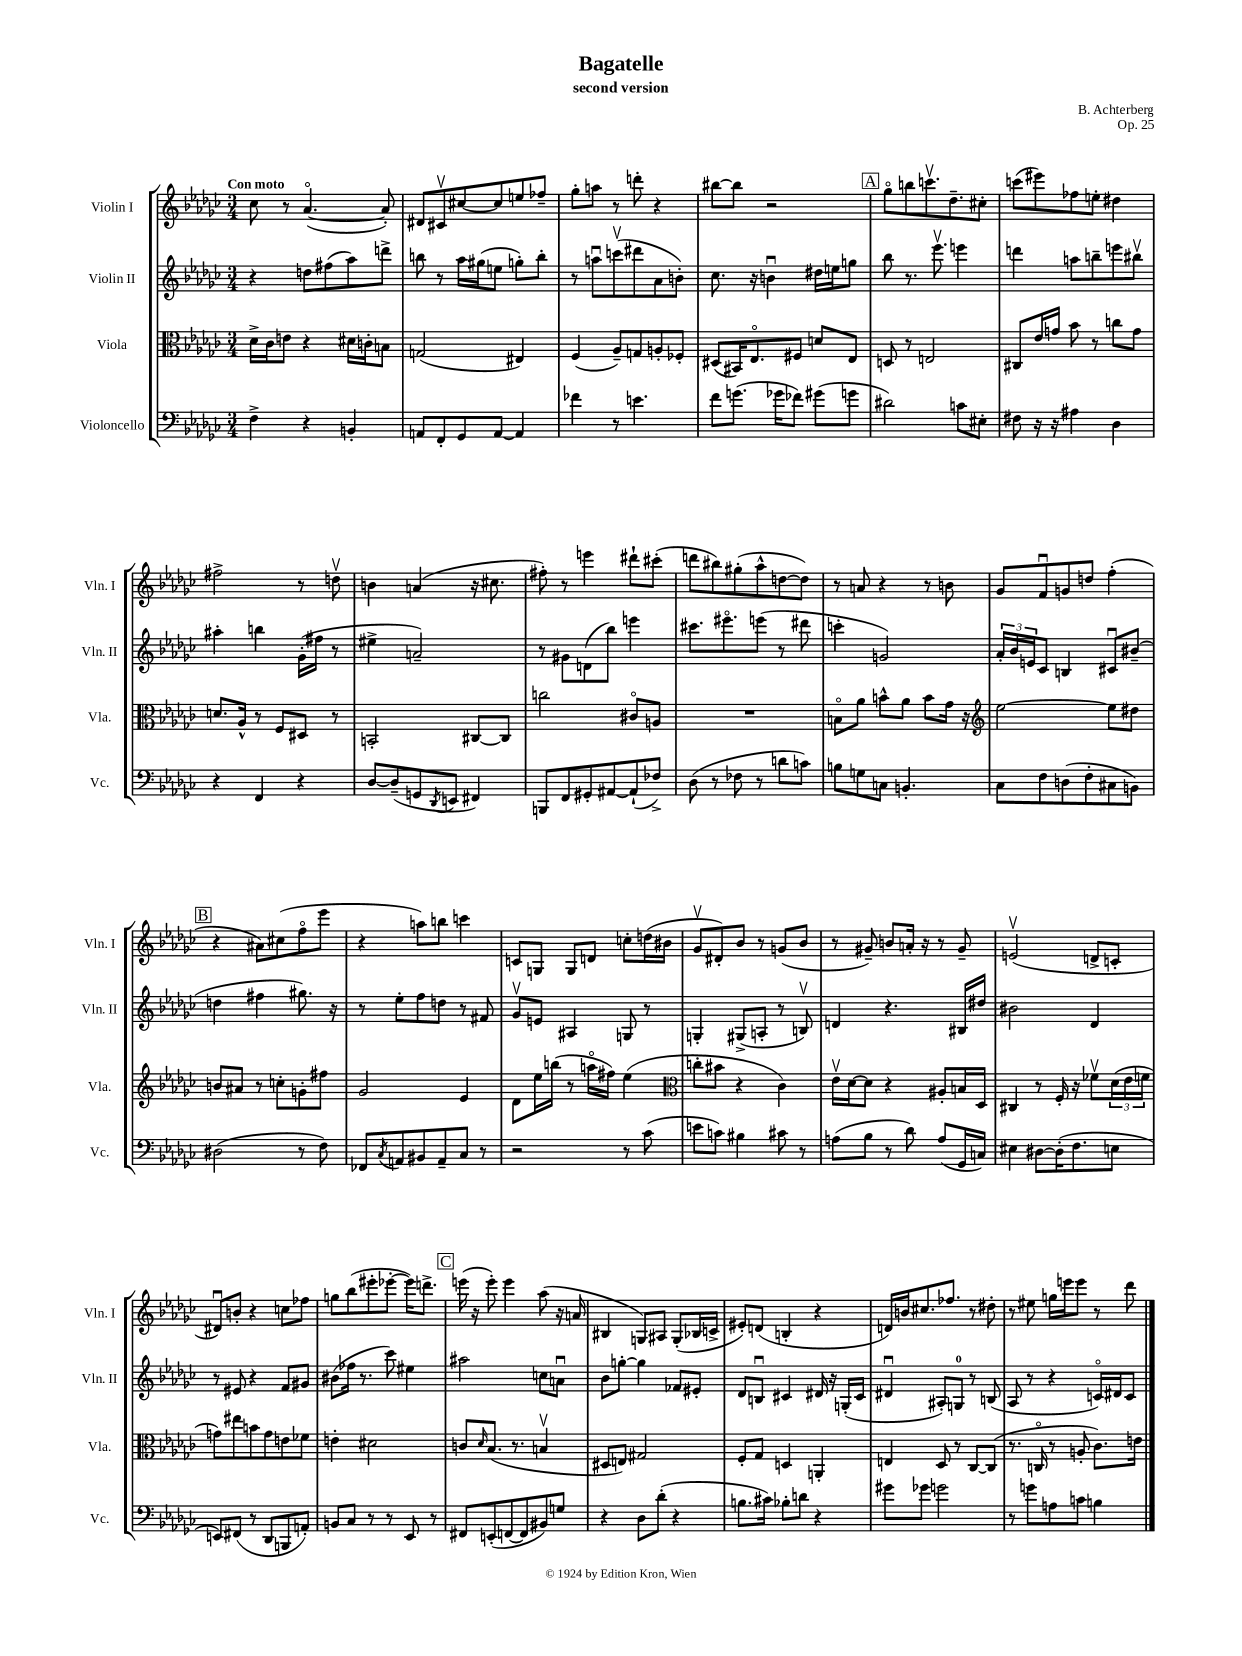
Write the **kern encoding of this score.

**kern	**kern	**kern	**kern
*staff4	*staff3	*staff2	*staff1
*clefF4	*clefC3	*clefG2	*clefG2
*k[b-e-a-d-g-c-]	*k[b-e-a-d-g-c-]	*k[b-e-a-d-g-c-]	*k[b-e-a-d-g-c-]
*M3/4	*M3/4	*M3/4	*M3/4
4F^	16d-^	4r	8cc-
.	16c-	.	.
.	8e	.	8r
4r	4r	8dd	([4.a-o
.	.	(8ff#	.
4BB'	16d#	8aa-)	.
.	16c'	.	.
.	8B	8ddd^	8a-'])
=	=	=	=
8AA	(2G	8bb	8d#
8FF'	.	8r	8c#v
8GG-	.	16aa-	[8cc#
.	.	(16gg#	.
[8AA	.	8ee	8cc#]
4AA]	4E#)	8gg')	8ee
.	.	8bb'	8ff-~
=	=	=	=
4f-	(4F	8r	8gg-'
.	.	8aau	8aa
8r	8A-~)	(8cccv	8r
4.e	8G	8ddd#	8ddd'
.	8A'	8a-	4r
.	8F-'	8b')	.
=	=	=	=
8f	(8D#	8.cc-	[8bb#
(8.g	16BB#)	.	8bb#]
.	8.E-o	16r	.
.	.	4bu	2r
16g-	.	.	.
8f-)	8F#	.	.
(8g#	8d	16dd#	.
.	.	16ee	.
8g	8E-	8gg	.
=	=	=	=
2d#)	8D	8bb-	8gg-o
.	8r	8.r	8bb
.	2E	.	8.cccv
.	.	8.eee-v	.
.	.	.	8.dd-~
8c	.	4eee	.
8E#'	.	.	8cc#'
=	=	=	=
8F#	8C#	4ddd	(8ccc
16r	16e-	.	8eee#)
16r	16g	.	.
4A#	8b-	8aa	8ff-
.	8r	8bb~	8ee'
4D-	8cc	8eee	4dd#
.	8g	8bb#v	.
=	=	=	=
4r	8.d	4aa#'	2ff#^
.	16A-^^	.	.
4FF	8r	4bb	.
.	8F	.	.
4r	8D#	(16g-'	8r
.	.	16ff#	.
.	8r	8r	8ddv
=	=	=	=
[8D-	2BB'	4ee#^	4b
(8D-~]	.	.	.
8GG	.	2a~)	(4a
8qDD-	.	.	.
8EE	.	.	.
4FF#)	[8C#	.	16r
.	.	.	8.cc#
.	8C#]	.	.
=	=	=	=
8BBB	2cc	8r	8ff#')
8FF	.	8g#	8r
8GG#'	.	(8d	4eee
[8AA#	.	8bb-)	.
(8AA#`]	8c#o	4eee	8ddd#`
8F-^)	8A	.	(8ccc#'
=	=	=	=
(8D-	2.r	8.ccc#	8ddd
8r	.	.	8bb#)
.	.	8.eee#o	.
8F-	.	.	(8gg#'
8r	.	(8eee	8aa-^^
8d	.	8r	[8dd
8c)	.	8ddd#	8dd])
=	=	=	=
8B	8Bo	4ccc'	8r
8G	8a-	.	8a
8C	8b^^	2g)	4r
4.BB'	8a-	.	.
.	8b	.	8r
.	16g-	.	8b
.	16r	.	.
=	=	=	=
*	*clefG2	*	*
8C-	[2ee-	24a-'	8g-
.	.	24b-	.
.	.	24e	.
8F	.	8c-	8fu
(8D	.	4B	8g
8F'	.	.	8dd
8C#	8ee-]	8c#u	(4ff'
8BB)	8dd#	(8b#~	.
=	=	=	=
(2D#	8b	4dd	4r
.	8a#	.	.
.	8r	4ff#	8a#)
.	8cc'	.	(8cc#
8r	8g'	8.gg#)	8ffo
8F)	8ff#	.	8eee-
.	.	16r	.
=	=	=	=
8FF-	2g-	8r	4r
8qC-	.	.	.
8AA	.	8ee-'	.
8BB#	.	8ff	8aa)
8AA~	.	8dd	8bb
8C-	4e-	8r	4ccc
8r	.	8f#	.
=	=	=	=
2r	8d-	8g-v	8c
.	16ee-	8e	8G
.	(16bb	.	.
.	8r	4A#	8G
.	16aao	.	8d
.	16ff#)	.	.
8r	(4ee-	8G	8cc'
(8c-	.	8r	(16dd
.	.	.	16b#
=	=	=	=
*	*clefC3	*	*
8e	8cc'	4G'	8g-v
8c)	8b#	.	8d#')
4B#	4r	(8G#^	8b-
.	.	8A'	8r
8c#	4c-)	8r	(8g
8r	.	8Bv)	8b-
=	=	=	=
(8A	16e-v	4d	8r
.	[16d-	.	.
8B-	8d-]	.	8g#~)
8r	4r	4.r	8b
8d-)	.	.	16a'
.	.	.	16r
(8A	8A#'	.	8r
16GG-	16B	16B#	8g#~
16C)	16D-	16dd#	.
=	=	=	=
4E#	4C#	2b#	(2ev
[8D#	8r	.	.
(16D#']	16F'	.	.
8.F	16r	.	.
.	8f-v	4d-	8d^
8E	(24d-	.	8c'
.	24e-	.	.
.	24f	.	.
=	=	=	=
8EE)	8g)	8r	8d#u)
(8FF#	8ee#	8e#	8b'
8r	8b	4r	4r
8DD-	8g	.	.
8BBB	8e	8f	8cc
8AA')	8f-	8g#	8ff-
=	=	=	=
8BB	4e'	(8b#	8gg
8C-	.	16ff-	(8bb-
.	.	8.r	.
8r	2d#	.	8eee#'
8r	.	8ccc-)	[8eee-'
8EE-	.	4ee#	16eee-])
.	.	.	8.ddd^
8r	.	.	.
=	=	=	=
8FF#	8c	2aa#	(16eee
.	.	.	16r
.	16qqd-	.	.
(8EE'	(8.B-	.	8eee')
[8FF	.	.	4eee
.	8.r	.	.
8FF]	.	.	.
8BB#)	4Bv	8cc	(8aa-
8G	.	8au	16r
.	.	.	16a
=	=	=	=
4r	8D#	8b-	4B#
.	8E)	[8gg'	.
8D-	2G#	4gg]	8G)
(8d-'	.	.	8A#
4r	.	8f-	(8G'
.	.	8e#'	16B-
.	.	.	16c^
=	=	=	=
8.B	8F'	8d-	8e#')
.	8G-	8Bu	(8d
16c#)	.	.	.
8B-'	4D	4c#	4B'
8d	.	.	.
4r	4AA'	16d#	4r
.	.	16r	.
.	.	(16G'	.
.	.	16c#	.
=	=	=	=
8g#	4E	4d#u	16d)
.	.	.	16b
8g-	.	.	8.cc#
2g	8D-	8A#')	.
.	.	.	8.ff-
.	8r	8G	.
.	[8C-	8r	8r
.	(8C-]	(8B	8dd#'
=	=	=	=
8r	8.r	8A-	8r
8g	.	8r	8ee#
.	16Co	.	.
8A	8r	4r	16gg
.	.	.	16eee
8c	8A'	.	8eee
4B	8.c-)	16co)	8r
.	.	16d#	.
.	.	8c	8ddd-
.	16e	.	.
==	==	==	==
*-	*-	*-	*-
